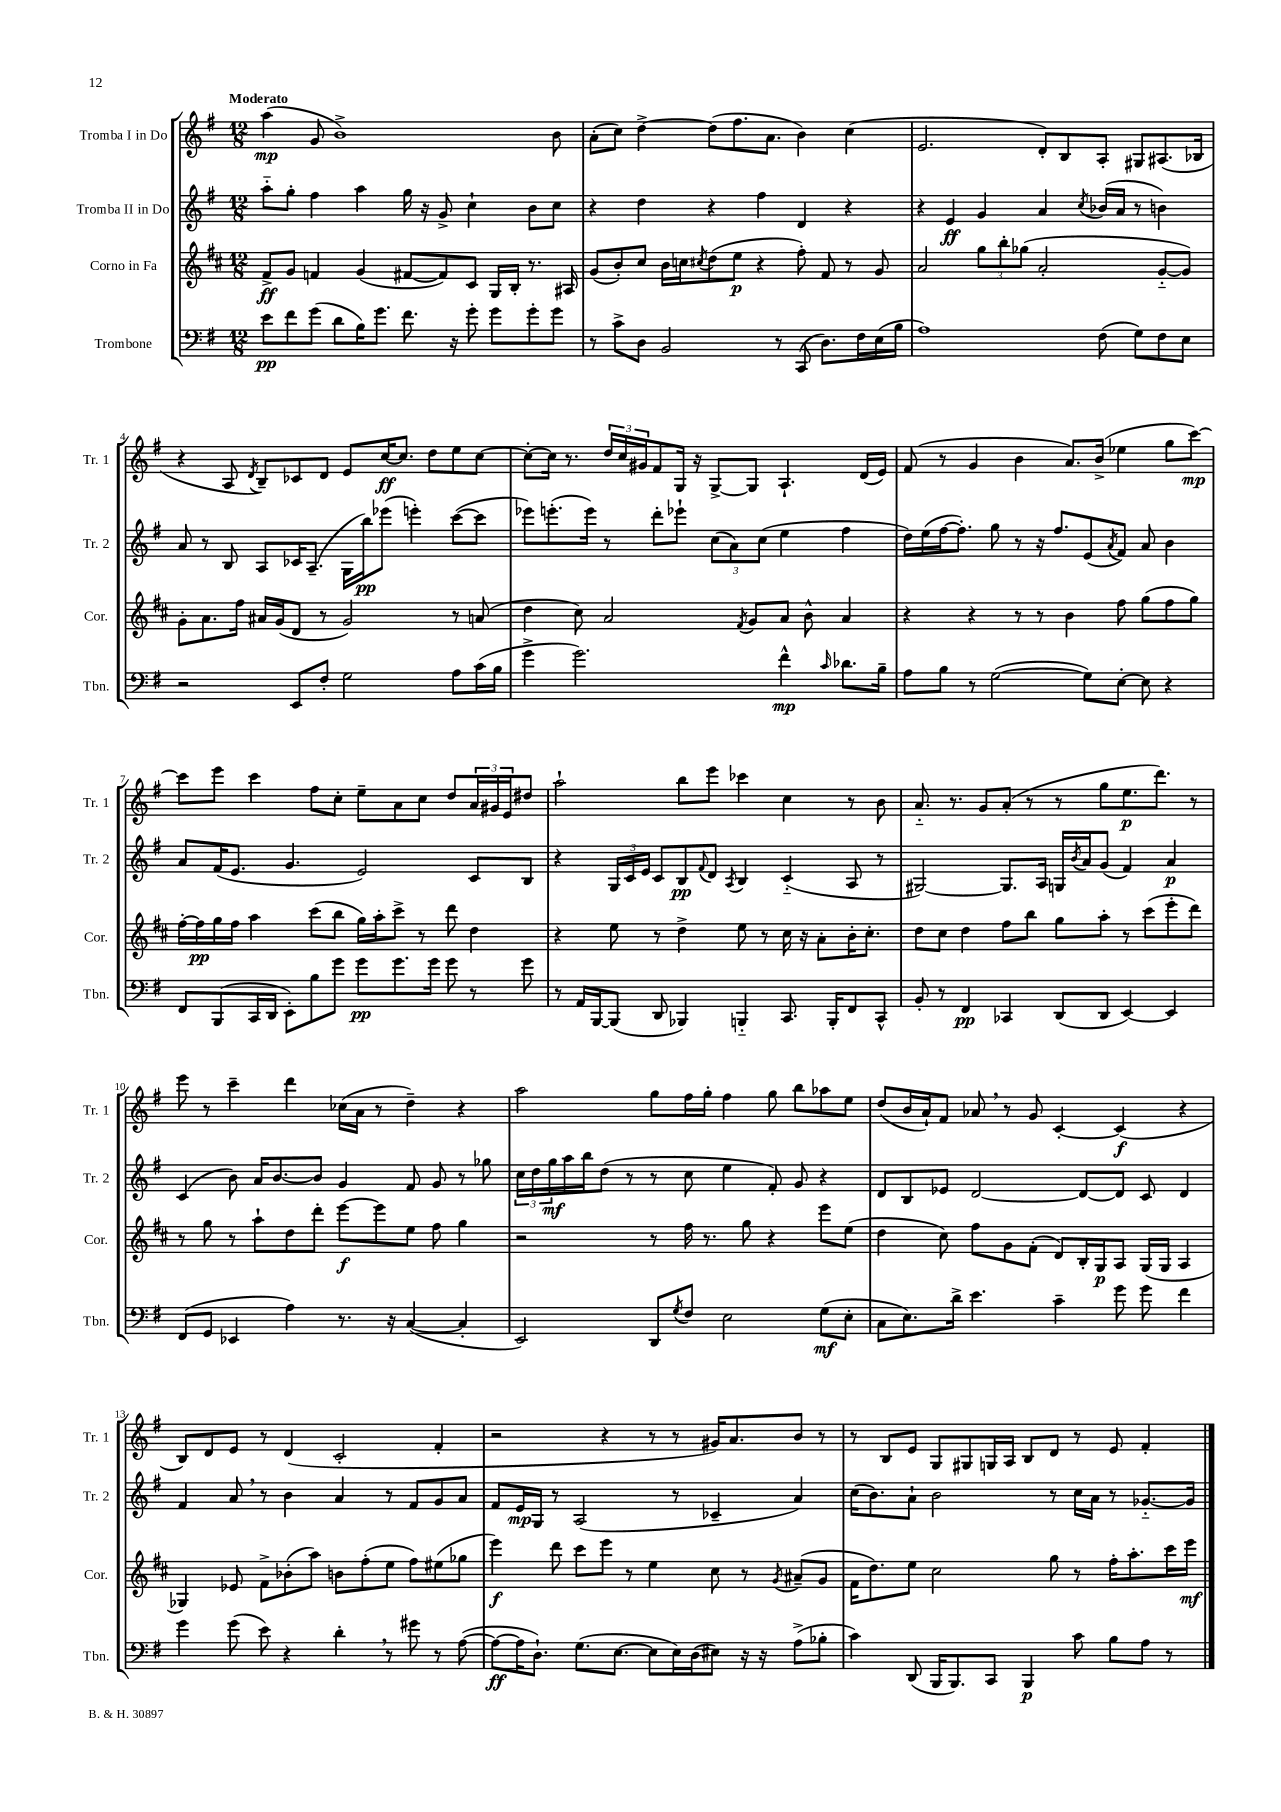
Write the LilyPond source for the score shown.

<<
\new StaffGroup <<
\new Staff = "s0" \with { instrumentName = "Tromba I in Do" shortInstrumentName = "Tr. 1" } {
    \clef treble \key g \major \numericTimeSignature \time 12/8 \tempo "Moderato"
    a''4\mp( g'8 b'1->) b'8 |
    a'8-.( c''8) d''4~-> d''8( fis''8. a'8. b'4) c''4( |
    e'2. d'8-.) b8 a8-. gis8 ais8.( bes16 |
    r4 a8 \acciaccatura { d'8 } b8--) ces'8 d'8 e'8 c''16~\ff c''8. d''8 e''8 c''8~ |
    c''8~-. c''16 r8. \tuplet 3/2 { d''16 c''16 gis'16 } fis'8 g16 r16 g8~-> g8 a4.-! d'16( e'16) |
    fis'8( r8 g'4 b'4 a'8.) b'16->( ees''4 g''8 c'''8~\mp) |
    c'''8 e'''8 c'''4 fis''8 c''8-. e''8-- a'8 c''8 d''8 \tuplet 3/2 { a'16 gis'16 e'16 } dis''8 |
    a''2-! b''8 e'''8 ces'''4 c''4 r8 b'8 |
    a'8.-_ r8. g'8 a'8-.( r8 r8 g''8 e''8.\p d'''8.) r8 |
    e'''8 r8 c'''4-- d'''4 ces''16( a'16 r8 d''4--) r4 |
    a''2 g''8 fis''16 g''16-. fis''4 g''8 b''8 aes''8 e''8 |
    d''8( b'16 a'16-!) fis'8 aes'8 \breathe r8 g'8 c'4~-. c'4\f( r4 |
    b8) d'8 e'8 r8 d'4( c'2-. fis'4-. |
    r2 r4 r8 r8 gis'16) a'8. b'8 r8 |
    r8 b8 e'8 g8 gis8 g16 a16 b8 d'8 r8 e'8 fis'4-. \bar "|." |
}
\new Staff = "s1" \with { instrumentName = "Tromba II in Do" shortInstrumentName = "Tr. 2" } {
    \clef treble \key g \major \numericTimeSignature \time 12/8
    a''8-_ g''8-. fis''4 a''4 g''16 r16 g'8-> c''4-! b'8 c''8 |
    r4 d''4 r4 fis''4 d'4 r4 |
    r4 e'4\ff g'4 a'4 \acciaccatura { c''8 } bes'16( a'16 r8 b'4) |
    a'8 r8 b8 a8 ces'16 a8.--( g16 b''16\pp) ees'''8( e'''4-.) c'''8~( c'''8 |
    ees'''8) e'''8.-.( e'''16) r8 d'''8-. ees'''8-! \tuplet 3/2 { c''8( a'8) c''8( } e''4 fis''4 |
    d''16) e''16( fis''16~ fis''8.-.) g''8 r8 r16 fis''8. e'8( \acciaccatura { a'8 } fis'8) a'8 b'4 |
    a'8 fis'16( e'8. g'4. e'2) c'8 b8 |
    r4 \tuplet 3/2 { g16 c'16 e'16 } c'8 b8\pp \appoggiatura { fis'8 } d'8 \acciaccatura { a8 } b4 c'4-_( a8 r8 |
    gis2~) gis8. a16 g16 \acciaccatura { b'8 } a'16 g'8( fis'4) a'4\p |
    c'4( b'8) a'16 b'8.~ b'8 g'4 fis'8 g'8 r8 ges''8 |
    \tuplet 3/2 { c''16 d''16 g''16\mf } a''16 b''16 d''8( r8 r8 c''8 e''4 fis'8-.) g'8 r4 |
    d'8 b8 ees'8 d'2~ d'8~ d'8 c'8 d'4 |
    fis'4 a'8 \breathe r8 b'4 a'4 r8 fis'8 g'8 a'8 |
    fis'8 e'16\mp g16 r8 a2( r8 ces'4-- a'4) |
    c''16( b'8.) a'8-! b'2 r8 c''16 a'16 r8 ges'8.~-_ ges'16 \bar "|." |
}
\new Staff = "s2" \with { instrumentName = "Corno in Fa" shortInstrumentName = "Cor." } {
    \clef treble \key d \major \numericTimeSignature \time 12/8
    fis'8->\ff g'8 f'4 g'4( fis'8~ fis'8) cis'8 g16 b16-. r8. ais16 |
    g'8( b'8-.) cis''8 b'16 c''16 \acciaccatura { cis''8 } d''8( e''8\p r4 fis''8-.) fis'8 r8 g'8 |
    a'2 \tuplet 3/2 { g''8 b''8-. ges''8( } a'2-. g'8~-_ g'8) |
    g'8-. a'8. fis''16 ais'16 g'16( d'8 r8 g'2) r8 a'8( |
    d''4 cis''8) a'2 \acciaccatura { fis'8 } g'8 a'8 b'8-^ a'4 |
    r4 r4 r8 r8 b'4 fis''8 g''8( fis''8 g''8) |
    fis''16~-. fis''16\pp g''16 fis''16 a''4 cis'''8( b''8 g''16) a''16-. cis'''8-> r8 d'''8 d''4 |
    r4 e''8 r8 d''4-> e''8 r8 cis''16 r16 a'8-. b'16-. cis''8.-. |
    d''8 cis''8 d''4 fis''8 b''8 g''8 a''8-. r8 cis'''8( e'''8-. d'''8) |
    r8 g''8 r8 a''8-! d''8 d'''8-. e'''8~\f e'''8 e''8 fis''8 g''4 |
    r2 r8 fis''16 r8. g''8 r4 e'''8 e''8( |
    d''4 cis''8) fis''8 g'8 fis'8-.( d'8) b16-. g16\p a8 g16( g16 a4 |
    ges4) ees'8 fis'8-> bes'8-.( a''8) b'8 fis''8-.( e''8 fis''8) eis''8( ges''8 |
    e'''4\f) d'''8 cis'''8 e'''8 r8 e''4 cis''8 r8 \acciaccatura { g'8 } ais'8--( g'8 |
    fis'16 d''8.) e''8 cis''2 g''8 r8 fis''16-. a''8.-. cis'''16 e'''16\mf \bar "|." |
}
\new Staff = "s3" \with { instrumentName = "Trombone" shortInstrumentName = "Tbn." } {
    \clef bass \key g \major \numericTimeSignature \time 12/8
    e'8\pp fis'8 g'8( d'8 b16) g'8. fis'8. r16 g'8-. g'8 g'8-. g'8 |
    r8 c'8-> d8 b,2 r8 c,8( d8.) fis16 e16( b16 |
    a1) fis8( g8) fis8 e8 |
    r2 e,8 fis8-. g2 a8 c'16( b16 |
    g'4-> g'2.) fis'4-^\mp \grace { c'16 } des'8. b16-- |
    a8 b8 r8 g2~( g8) e8~-. e8 r4 |
    fis,8 b,,8( c,16 d,16 e,8-.) b8 g'8 g'8\pp g'8. g'16 g'8 r8 g'8 |
    r8 a,16 b,,16~ b,,8( d,8 bes,,4) b,,4-_ c,8. b,,16-. fis,8 c,8-^ |
    b,8-. r8 fis,4\pp ces,4 d,8( d,8 e,4~) e,4 |
    fis,8( g,8 ees,4 a4) r8. r16 c4~( c4-. |
    e,2) d,8 \acciaccatura { g8 } fis8 e2 g8\mf( e8-. |
    c8 e8.) d'16-> e'4. c'4-- g'8 g'8 fis'4 |
    g'4 g'8( e'8) r4 d'4-. \breathe r8 gis'8 r8 a8~( |
    a8~\ff a16 d8.-!) g8.( e8.~ e8 e16) d16( eis8) r16 r16 a8->( bes8-. |
    c'4) d,8( b,,16 b,,8.) c,8 b,,4\p c'8 b8 a8 r8 \bar "|." |
}
>>
>>
